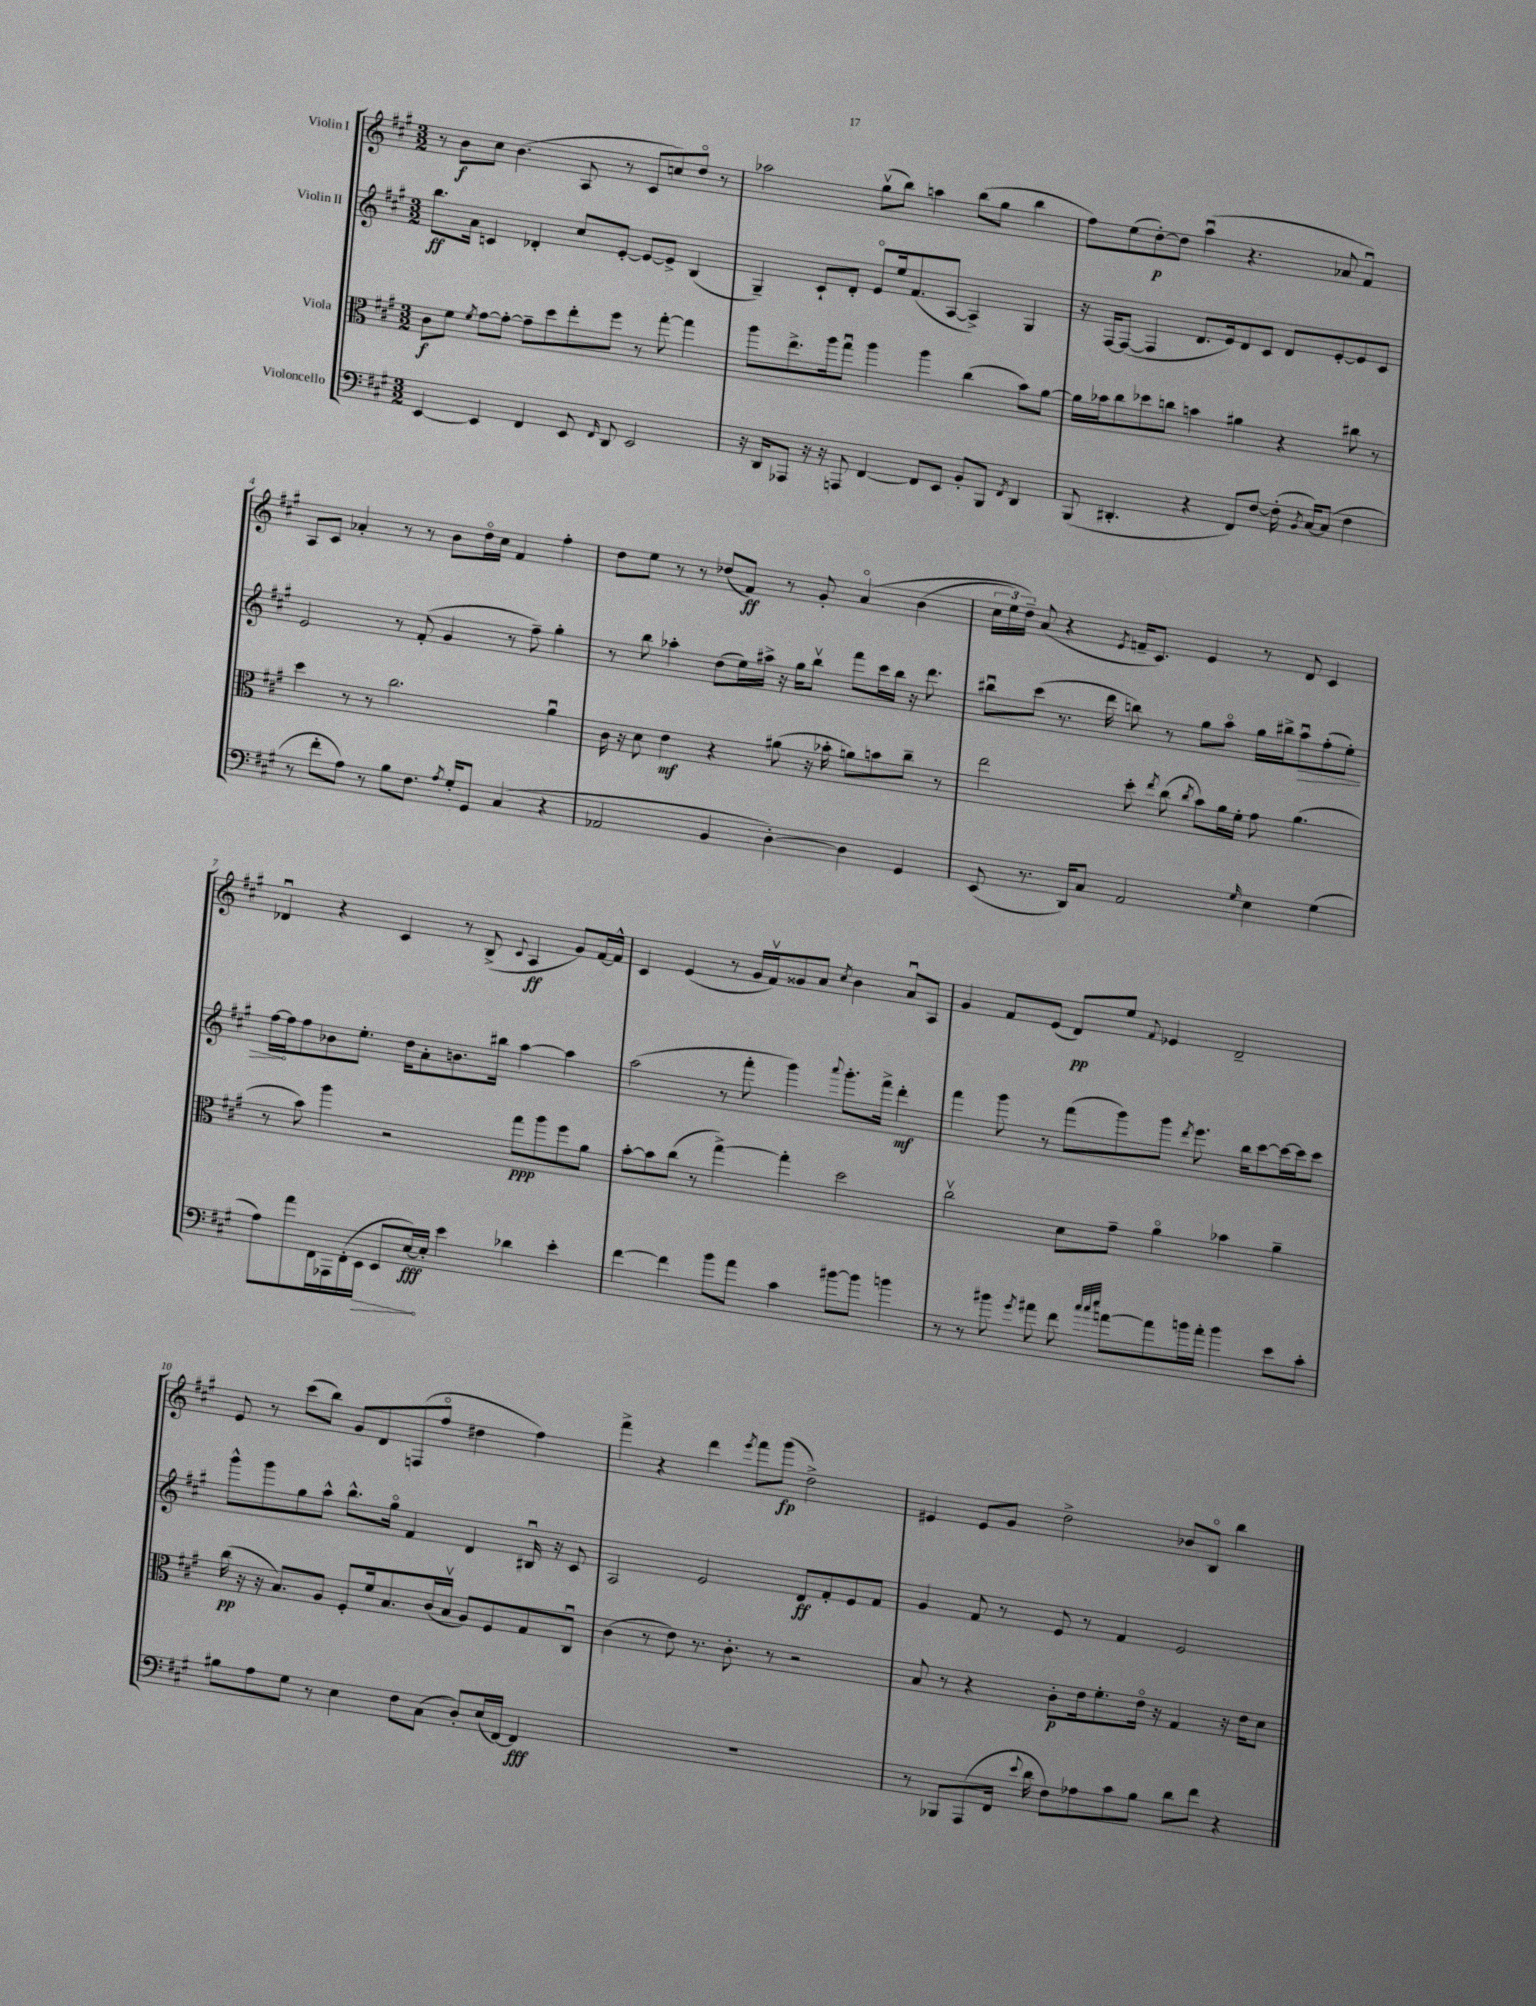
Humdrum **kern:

**kern	**dynam	**kern	**dynam	**kern	**dynam	**kern	**dynam
*part4	*part4	*part3	*part3	*part2	*part2	*part1	*part1
*staff4	*staff4	*staff3	*staff3	*staff2	*staff2	*staff1	*staff1
*I"Violoncello	*	*I"Viola	*	*I"Violin II	*	*I"Violin I	*
*clefF4	*	*clefC3	*	*clefG2	*	*clefG2	*
*k[f#c#g#]	*	*k[f#c#g#]	*	*k[f#c#g#]	*	*k[f#c#g#]	*
*M3/2	*	*M3/2	*	*M3/2	*	*M3/2	*
=1	=1	=1	=1	=1	=1	=1	=1
[4EE/	.	8c#\L	f	8.bb\L	ff	8r	.
.	.	8f#\J	.	.	.	8b\L	f
.	.	.	.	16a\Jk	.	.	.
.	.	8qf#/	.	.	.	.	.
4EE/]	.	[8g#\L	.	4cn/	.	8cc#\J	.
.	.	8g#'\J_	.	.	.	(4.b\	.
4FF#/	.	8g#~\L]	.	4d-X'/	.	.	.
.	.	8dd\	.	.	.	.	.
8EE/	.	8ee'\	.	8cc#/L	.	8A/	.
16qqFF#/	.	.	.	.	.	.	.
8DD/	.	8ff#\J	.	[8e'/J	.	8r	.
2EE/	.	8r	.	8e/L_	.	8c#/L	.
.	.	[8gg#'\	.	8e^/J]	.	8ccn/)	.
.	.	4gg#\]	.	(4B/	.	8dd/J	.
.	.	.	.	.	.	8r	.
=2	=2	=2	=2	=2	=2	=2	=2
16r	.	8aa\L	.	4G#~/)	.	2aa-X\	.
16DD/KL	.	.	.	.	.	.	.
8AAA-X/J	.	8.ee^\	.	.	.	.	.
16r	.	.	.	8c#`/L	.	.	.
16r	.	16aa\k	.	.	.	.	.
8AAAn/	.	8gg#u\J	.	8d'/J	.	.	.
[4FF#/	.	4aa\	.	8e/L	.	(8gg#v\L	.
.	.	.	.	16ee/k	.	8bb\J)	.
.	.	.	.	(8.f#/	.	.	.
8FF#/L]	.	4aa\	.	.	.	4aan\	.
8EE/J	.	.	.	[8A/J	.	.	.
8BB'/L	.	(4cc#\	.	4A^/])	.	(8bb\L	.
8BBB/J	.	.	.	.	.	8gg#\J	.
8qFF#/	.	.	.	.	.	.	.
4DD/	.	8b\L)	.	4G#/	.	4bb\	.
.	.	[8a\J	.	.	.	.	.
=3	=3	=3	=3	=3	=3	=3	=3
(8BBB/	.	16a\LL]	.	16r	.	8ff#\L)	.
.	.	16b-X\J	.	[16F#/KL	.	.	.
4.DD#X'/	.	8cc#\	.	(8F#/J_	.	(8ee\	.
.	.	8dd-X\	.	4F#/]	.	[8dd'\)	p
.	.	8ccn\J	.	.	.	8dd\J]	.
4r	.	4bn\	.	8.d/L	.	(4aau\	.
.	.	.	.	16e/k)	.	.	.
8FF#/L)	.	4a#X\	.	8d/	.	4.r	.
[8F#/J	.	.	.	8c#/J	.	.	.
(16F#'\]	.	4r	.	8d/L	.	.	.
8qBB/	.	.	.	.	.	.	.
[16C#/KL)	.	.	.	.	.	.	.
(8C#/J]	.	.	.	[8e'/	.	8a-X/	.
4F#\	.	8cc#X\	.	8e/]	.	4f#u/)	.
.	.	8r	.	8c#/J	.	.	.
!!LO:LB:g=z
=4	=4	=4	=4	=4	=4	=4	=4
8r	.	4dd\	.	2e/	.	8A/L	.
8f#'\L	.	.	.	.	.	8c#/J	.
8A\J)	.	8r	.	.	.	4a-X'/	.
8r	.	8r	.	.	.	.	.
8B\L	.	2.cc#\	.	8r	.	8r	.
8.F#\J	.	.	.	(8f#'/	.	8r	.
.	.	.	.	4g#/	.	8b\L	.
8qA/	.	.	.	.	.	.	.
16G#'/KL	.	.	.	.	.	.	.
8GG#/J	.	.	.	.	.	16dd\L	.
.	.	.	.	.	.	16cc#\JJ	.
(4C#/	.	.	.	8r	.	4f#/	.
.	.	.	.	8ff#~\)	.	.	.
4r	.	4au\	.	4gg#'\	.	4ff#'\	.
=5	=5	=5	=5	=5	=5	=5	=5
2AA-X/	.	16c#\	.	8r	.	8dd\L	.
.	.	16r	.	.	.	.	.
.	.	8d\	.	8bb\	.	8ee\J	.
.	.	4e\	mf	4aa-X'\	.	8r	.
.	.	.	.	.	.	8r	.
4BB/	.	4r	.	(8dd\L	.	(8dd-X/L	.
.	.	.	.	16ee\L)	.	8f#/J)	ff
.	.	.	.	16aa#X^\JJ	.	.	.
[4D'\)	.	(8a#X\	.	16r	.	8r	.
.	.	.	.	16gg#\KL	.	.	.
.	.	16r	.	8bbv\J	.	8g#'/	.
.	.	16b-X'\	.	.	.	.	.
4D\]	.	8an\L)	.	8fff#\L	.	(4a/	.
.	.	8bn\	.	16ccc#\L	.	.	.
.	.	.	.	16bb\JJ	.	.	.
4GG#/	.	8cc#~\J	.	16r	.	(4b\	.
.	.	.	.	8.ddd\	.	.	.
.	.	8r	.	.	.	.	.
=6	=6	=6	=6	=6	=6	=6	=6
(8EE/	.	2ee\	.	8bb#Xu\L	.	24cc#\LL	.
.	.	.	.	.	.	24ee\)	.
.	.	.	.	.	.	24dd~\JJ)	.
8.r	.	.	.	(8ccc#\J	.	(8a/	.
.	.	.	.	8.r	.	4r	.
16DD/KL)	.	.	.	.	.	.	.
8C#/J	.	.	.	.	.	.	.
.	.	.	.	16ddd\	.	.	.
.	.	.	.	.	.	8qe/	.
2AA/	.	8dd'\	.	8bbn\)	.	16fn~/KL	.
.	.	.	.	.	.	8.c#/J)	.
.	.	8qee/	.	.	.	.	.
.	.	(8cc#\	.	8r	.	.	.
.	.	8qcc#/	.	.	.	.	.
.	.	8b\L)	.	8gg#\L	.	4e/	.
.	.	16a\L	.	8aa\J	.	.	.
.	.	16f#'\JJ	.	.	.	.	.
16qqG#/	.	.	.	.	.	.	.
4E\	.	8g#\	.	16gg#\LL	.	8r	.
.	.	.	.	16bb#X^\J	.	.	.
!	!	!	!	!	!LO:HP:b	!	!
.	.	(4.a\	.	8aau\	>	8d/	.
(4G#\	.	.	.	(8ff#'\	.	4c#/	.
.	.	.	.	8ee'\J)	.	.	.
!!LO:LB:g=z
=7	=7	=7	=7	=7	=7	=7	=7
8A\L)	.	8r	.	[16ff#\LL	.	4d-Xu/	.
.	.	.	.	16ff#\J]	]	.	.
8a\	.	8b\)	.	8ff#\	.	.	.
16FF#\L	.	4aa\	.	8b-X\	.	4r	.
16AAA-X\	.	.	.	.	.	.	.
(16FF#'\	.	.	.	8.ee'\J	.	.	.
!	!LO:HP:b	!	!	!	!	!	!
16EE\JJ	>	.	.	.	.	.	.
8EE/L	.	2r	.	.	.	4c#/	.
.	.	.	.	16dd\KL	.	.	.
[16E/L)	fff	.	.	8a'\	.	.	.
16E'/JJ]	]	.	.	.	.	.	.
4e\	.	.	.	8.bn\	.	8r	.
.	.	.	.	.	.	(8B^/	.
.	.	.	.	16bb#X\Jk	.	.	.
.	.	.	.	.	.	8qqc#/	.
4d-X\	.	8gg#\L	ppp	[4aa\	.	4A/	ff
.	.	8aa\	.	.	.	.	.
4e'\	.	8ff#\	.	4aa\]	.	8g#/L)	.
.	.	8a\J	.	.	.	[16f#/L	.
.	.	.	.	.	.	16f#^^/JJ]	.
=8	=8	=8	=8	=8	=8	=8	=8
[4f#\	.	[8b'\L	.	(2aa\	.	4c#/	.
.	.	8b\]	.	.	.	.	.
4f#\]	.	(8cc#\J	.	.	.	(4e/	.
.	.	8r	.	.	.	.	.
8b\L	.	[4gg#^\)	.	8r	.	8r	.
8a\J	.	.	.	8fff#'\	.	16g#/LL	.
.	.	.	.	.	.	16f#v/J)	.
4c#\	.	4gg#'\]	.	4ggg#\)	.	8g##X/	.
.	.	.	.	.	.	8a/J	.
.	.	.	.	8qqaaa/	.	8qcc#/	.
[8b#X\L	.	2dd\	.	8.ggg#'\L	.	4b\	.
8b#\J]	.	.	.	.	.	.	.
.	.	.	.	16fff#^\Jk	.	.	.
4bn\	.	.	.	4ddd'\	mf	8au/L	.
.	.	.	.	.	.	8A/J	.
=9	=9	=9	=9	=9	=9	=9	=9
8r	.	2cc#v\	.	4fff#\	.	4g#/	.
8r	.	.	.	.	.	.	.
8b#X\	.	.	.	8ggg#\	.	8f#/L	.
8qg#/	.	.	.	.	.	.	.
8a#X\	.	.	.	8r	.	(8e/J	.
8f#\	.	8d\L	.	(8fff#\L	.	8d/L)	pp
32qqcc#/LLL	.	.	.	.	.	.	.
32qqcc#/	.	.	.	.	.	.	.
32qqee/JJJ	.	.	.	.	.	.	.
[8an\L	.	8g#~\J	.	8ggg#\)	.	8ee/J	.
.	.	.	.	.	.	8qqf#/	.
8a\]	.	4a\	.	8ggg#\J	.	4e-X/	.
.	.	.	.	8qddd/	.	.	.
16bn\L	.	.	.	8.eee\	.	.	.
16a'\JJ	.	.	.	.	.	.	.
4b\	.	4b-X\	.	.	.	2d~/	.
.	.	.	.	16bb\KL	.	.	.
.	.	.	.	[8ccc#\	.	.	.
8e\L	.	4a~\	.	16ccc#\L_	.	.	.
.	.	.	.	16ccc#\J]	.	.	.
8c#'\J	.	.	.	8ccc#\J	.	.	.
!!LO:LB:g=z
=10	=10	=10	=10	=10	=10	=10	=10
8B#X\L	.	(16cc#\	pp	8ggg#^^\L	.	8e/	.
.	.	16r	.	.	.	.	.
8A\	.	16r	.	8ggg#\	.	8r	.
.	.	8.B/L)	.	.	.	.	.
8G#\J	.	.	.	8gg#\	.	(8ccc#\L	.
8r	.	8A/J	.	8aa^^\J	.	8bb\J)	.
4E\	.	8F#'/L	.	8.bb^^\L	.	8g#/L	.
.	.	16f#/k	.	.	.	8d/	.
.	.	8.B/	.	16gg#\Jk	.	.	.
8F#\L	.	.	.	4f#/	.	(8Fn/	.
(8C#\J	.	(16c#/L	.	.	.	8ff#/J	.
.	.	16Bv/JJ	.	.	.	.	.
8D'/L)	.	8A/L)	.	4d/	.	4dd#X\	.
(16E/L	.	8F#/	.	.	.	.	.
[16FF#/JJ)	.	.	.	.	.	.	.
4FF#/]	fff	8G#/	.	16B#Xu/	.	4ff#\)	.
.	.	.	.	16r	.	.	.
.	.	8C#u/J	.	8c#/	.	.	.
=11	=11	=11	=11	=11	=11	=11	=11
1.r	.	(4c#\	.	2A/	.	4fff#^\	.
.	.	8r	.	.	.	4r	.
.	.	8e\)	.	.	.	.	.
.	.	8.r	.	2e/	.	4ddd\	.
.	.	8.c#'\	.	.	.	.	.
.	.	.	.	.	.	8qeee/	.
.	.	.	.	.	.	8fff#\L	.
.	.	8r	.	.	.	(8ggg#\J	fp
.	.	2r	.	8d/L	ff	2dd^\)	.
.	.	.	.	8f#'/	.	.	.
.	.	.	.	8e/	.	.	.
.	.	.	.	8f#/J	.	.	.
=12	=12	=12	=12	=12	=12	=12	=12
8r	.	8B/	.	4g#/	.	4e#X/	.
8BBB-X/L	.	8r	.	.	.	.	.
(8AAA/	.	4r	.	8f#/	.	8e#/L	.
16FF#/Jk	.	.	.	8r	.	8g#/J	.
8qqe/	.	.	.	.	.	.	.
16d\	.	.	.	.	.	.	.
8F#\L)	.	8c#'\L	p	8e/	.	2dd^\	.
8A-X\	.	16e\k	.	8r	.	.	.
.	.	8.f#'\	.	.	.	.	.
8c#\	.	.	.	4f#/	.	.	.
8B\J	.	16e\Jk	.	.	.	.	.
.	.	16r	.	.	.	.	.
8d\L	.	4G#/	.	2e/	.	8b-X/L	.
8f#\J	.	.	.	.	.	8B/J	.
4r	.	16r	.	.	.	4bb\	.
.	.	16e\KL	.	.	.	.	.
.	.	8d\J	.	.	.	.	.
==	==	==	==	==	==	==	==
*-	*-	*-	*-	*-	*-	*-	*-
